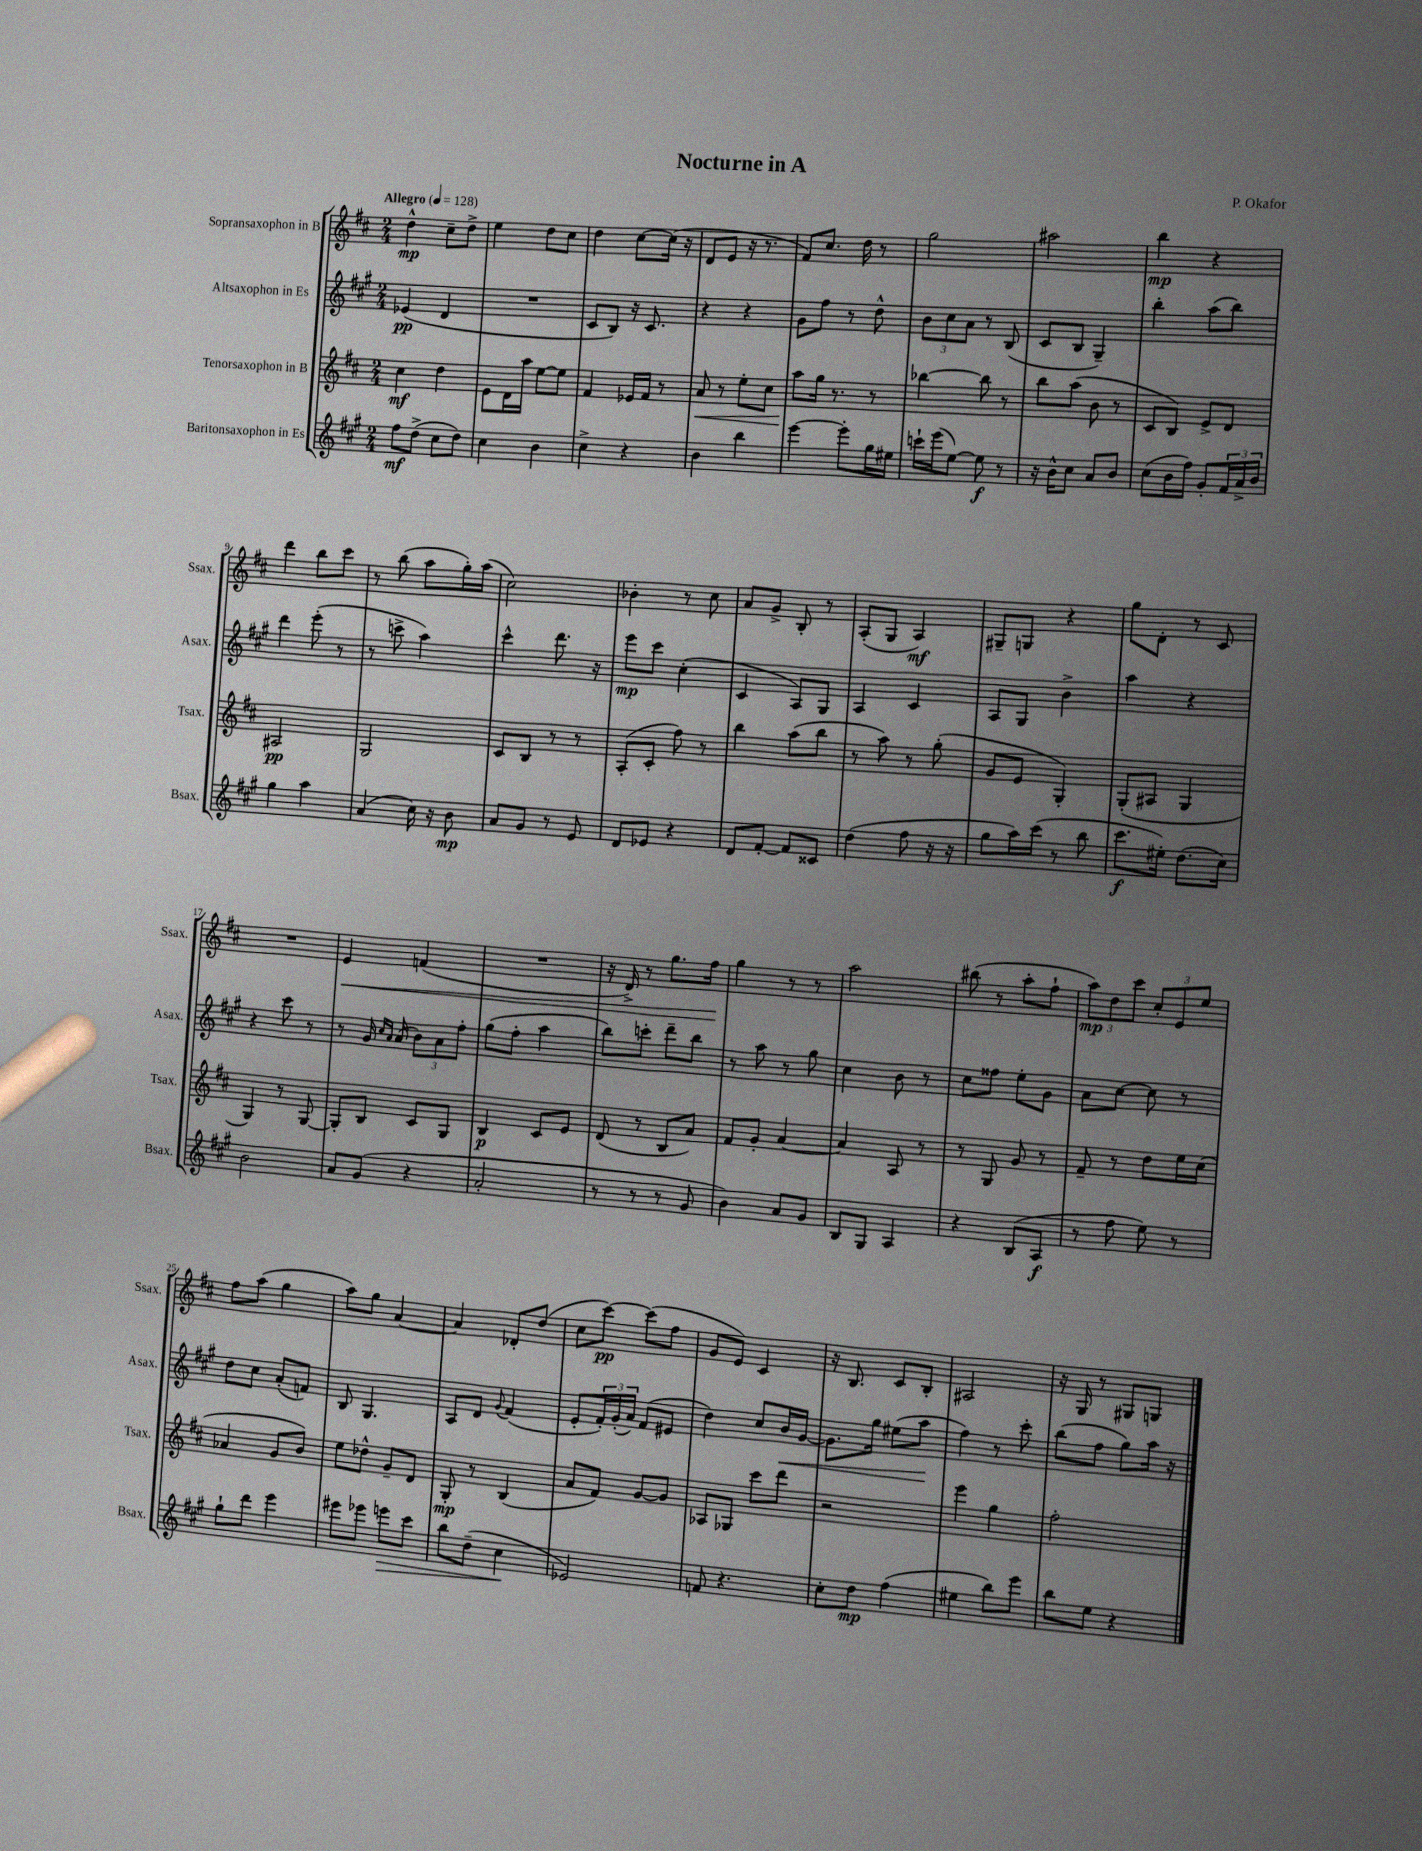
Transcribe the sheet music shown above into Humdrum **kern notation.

**kern	**dynam	**kern	**dynam	**kern	**dynam	**kern	**dynam
*part4	*part4	*part3	*part3	*part2	*part2	*part1	*part1
*staff4	*staff4	*staff3	*staff3	*staff2	*staff2	*staff1	*staff1
*I"Baritonsaxophon in Es	*	*I"Tenorsaxophon in B	*	*I"Altsaxophon in Es	*	*I"Sopransaxophon in B	*
*I'Bsax.	*	*I'Tsax.	*	*I'Asax.	*	*I'Ssax.	*
*clefG2	*	*clefG2	*	*clefG2	*	*clefG2	*
*k[f#c#g#]	*	*k[f#c#]	*	*k[f#c#g#]	*	*k[f#c#]	*
*M2/4	*	*M2/4	*	*M2/4	*	*M2/4	*
*MM128	*	*MM128	*	*MM128	*	*MM128	*
=1	=1	=1	=1	=1	=1	=1	=1
!	!	!	!	!	!	!LO:TX:a:B:t=Allegro	!
8ff#\L	mf	4cc#\	mf	(4e-X/	pp	4dd^^\	mp
(8dd^\J	.	.	.	.	.	.	.
8cc#\L	.	4dd\	.	4d/	.	8cc#~\L	.
8dd\J)	.	.	.	.	.	8dd^\J	.
=2	=2	=2	=2	=2	=2	=2	=2
4cc#\	.	8e\L	.	2r	.	4ee\	.
.	.	16d\L	.	.	.	.	.
.	.	16aa\JJ	.	.	.	.	.
4b\	.	[8ee\L	.	.	.	8dd\L	.
.	.	8ee\J]	.	.	.	8cc#\J	.
=3	=3	=3	=3	=3	=3	=3	=3
4cc#^\	.	4f#/	.	8c#/L	.	4dd\	.
.	.	.	.	8B/J)	.	.	.
4r	.	16e-X/LL	.	16r	.	[8cc#\L	.
.	.	16f#/JJ	.	8.c#/	.	.	.
.	.	8r	.	.	.	(16cc#\Jk]	.
.	.	.	.	.	.	16r	.
=4	=4	=4	=4	=4	=4	=4	=4
!	!	!	!LO:HP:b	!	!	!	!
4b\	.	8a/	<	4r	.	8d/L	.
.	.	8r	.	.	.	8e/J	.
4bb\	.	8ee'\L	.	4r	.	16r	.
.	.	.	.	.	.	8.r	.
.	.	8cc#\J	.	.	.	.	.
=5	=5	=5	=5	=5	=5	=5	=5
[4eee\	.	8aa\L	.	8g#\L	.	8f#/L)	.
.	.	16gg\Jk	[	8ff#\J	.	8.cc#/J	.
.	.	8.r	.	.	.	.	.
8eee'\L]	.	.	.	8r	.	.	.
.	.	.	.	.	.	16dd\	.
16gg#\L	.	8r	.	8dd^^\	.	8r	.
16ee#X\JJ	.	.	.	.	.	.	.
=6	=6	=6	=6	=6	=6	=6	=6
16cccn`\LL	.	[4bb-X\	.	12b\L	.	2gg\	.
(16eee\J	.	.	.	.	.	.	.
.	.	.	.	12cc#\	.	.	.
[8ee\J)	.	.	.	.	.	.	.
.	.	.	.	12a\J	.	.	.
8ee\]	f	8bb-\]	.	8r	.	.	.
8r	.	8r	.	(8B/	.	.	.
=7	=7	=7	=7	=7	=7	=7	=7
16r	.	8bb\L	.	8c#/L	.	2aa#X\	.
16b^^\KL	.	.	.	.	.	.	.
8cc#\J	.	(8aa\J	.	8B/J	.	.	.
8a/L	.	8b\	.	4G#~/)	.	.	.
8b/J	.	8r	.	.	.	.	.
=8	=8	=8	=8	=8	=8	=8	=8
(8cc#\L	.	8c#/L	.	4bb'\	.	4bb\	mp
16b\L	.	8B/J)	.	.	.	.	.
16ff#\JJ)	.	.	.	.	.	.	.
8g#'/L	.	8e^/L	.	(8aa\L	.	4r	.
24f#/L	.	8d/J	.	8bb\J)	.	.	.
24a^/	.	.	.	.	.	.	.
24b/JJ	.	.	.	.	.	.	.
!!LO:LB:g=z
=9	=9	=9	=9	=9	=9	=9	=9
4gg#\	.	2A#X/	pp	4ddd\	.	4ddd\	.
4aa\	.	.	.	(8eee'\	.	8bb\L	.
.	.	.	.	8r	.	8ccc#\J	.
=10	=10	=10	=10	=10	=10	=10	=10
(4a/	.	2G/	.	8r	.	8r	.
.	.	.	.	8cccn^\	.	(8bb\	.
16cc#\)	.	.	.	4aa\)	.	8aa\L	.
16r	.	.	.	.	.	.	.
8b\	mp	.	.	.	.	16gg'\L)	.
.	.	.	.	.	.	(16aa\JJ	.
=11	=11	=11	=11	=11	=11	=11	=11
8a/L	.	8c#/L	.	4ccc#^^\	.	2cc#\)	.
8g#/J	.	8B/J	.	.	.	.	.
8r	.	8r	.	8.ddd\	.	.	.
8e/	.	8r	.	.	.	.	.
.	.	.	.	16r	.	.	.
=12	=12	=12	=12	=12	=12	=12	=12
8d/L	.	(8A'/L	.	8eee\L	mp	4b-X'\	.
8e-X/J	.	8c#'/J	.	8ccc#\J	.	.	.
4r	.	8ff#\)	.	(4cc#'\	.	8r	.
.	.	8r	.	.	.	8cc#\	.
=13	=13	=13	=13	=13	=13	=13	=13
8d/L	.	4bb\	.	4c#/	.	8a/L	.
[8f#'/J	.	.	.	.	.	8g^/J	.
8f#/L]	.	(8aa\L	.	8A/L)	.	8B'/	.
8c##X/J	.	8bb\J	.	8G#/J	.	8r	.
=14	=14	=14	=14	=14	=14	=14	=14
(4dd\	.	8r	.	4A/	.	(8A'/L	.
.	.	8aa\)	.	.	.	8G/J	.
8ff#\	.	8r	.	4c#/	.	4A/)	mf
16r	.	(8gg'\	.	.	.	.	.
16r	.	.	.	.	.	.	.
=15	=15	=15	=15	=15	=15	=15	=15
8gg#\L	.	8g/L	.	8A/L	.	8G#X~/L	.
16aa\L)	.	8e/J	.	8G#/J	.	8Gn/J	.
(16ccc#\JJ	.	.	.	.	.	.	.
8r	.	4G'/)	.	4b^\	.	4r	.
8bb\	.	.	.	.	.	.	.
=16	=16	=16	=16	=16	=16	=16	=16
8.ccc#\L	f	(8G'/L	.	4aa\	.	8gg\L	.
.	.	8A#X/J	.	.	.	8d'\J	.
16ee#X'\Jk)	.	.	.	.	.	.	.
(8.dd\L	.	4G/	.	4r	.	8r	.
.	.	.	.	.	.	8c#/	.
16cc#\Jk)	.	.	.	.	.	.	.
!!LO:LB:g=z
=17	=17	=17	=17	=17	=17	=17	=17
2b\	.	4G/)	.	4r	.	2r	.
.	.	8r	.	8ccc#\	.	.	.
.	.	[8G/	.	8r	.	.	.
=18	=18	=18	=18	=18	=18	=18	=18
!	!	!	!	!	!	!	!LO:HP:b
8a/L	.	8G'/L]	.	8r	.	4e/	<
(8g#/J	.	8B/J	.	16g#/	.	.	.
.	.	.	.	16qqcc#/LL	.	.	.
.	.	.	.	16qqa/JJ	.	.	.
.	.	.	.	(16a/	.	.	.
4r	.	8c#/L	.	12b\L)	.	(4fn/	.
.	.	.	.	12a\	.	.	.
.	.	8G/J	.	.	.	.	.
.	.	.	.	12ff#'\J	.	.	.
=19	=19	=19	=19	=19	=19	=19	=19
2a'/	.	4B/	p	(8gg#\L	.	2r	.
.	.	.	.	8ff#'\J	.	.	.
.	.	8c#/L	.	4aa\	.	.	.
.	.	8e/J	.	.	.	.	.
=20	=20	=20	=20	=20	=20	=20	=20
8r	.	(8d/	.	8bb\L)	.	16r	.
.	.	.	.	.	.	16d^/)	.
8r	.	8r	.	8cccn'\J	.	8r	.
8r	.	8B/L	.	8ddd~\L	.	8.gg\L	.
8g#/	.	8a/J)	.	8bb\J	.	.	.
.	.	.	.	.	.	16ff#\Jk	.
.	.	.	.	.	.	.	[
=21	=21	=21	=21	=21	=21	=21	=21
4b\)	.	8f#/L	.	8r	.	4gg\	.
.	.	8g'/J	.	8aa\	.	.	.
8a/L	.	[4a/	.	8r	.	8r	.
8g#/J	.	.	.	8gg#\	.	8r	.
=22	=22	=22	=22	=22	=22	=22	=22
8B/L	.	4a/]	.	4cc#\	.	2aa\	.
8G#/J	.	.	.	.	.	.	.
4A/	.	8A/	.	8b\	.	.	.
.	.	8r	.	8r	.	.	.
=23	=23	=23	=23	=23	=23	=23	=23
4r	.	8r	.	8cc#\L	.	(8bb#X\	.
.	.	8G/	.	8ff##X\J	.	8r	.
(8B/L	.	8g/	.	8ee'\L	.	8aa'\L	.
8A/J	f	8r	.	8g#\J	.	8ff#`\J	.
=24	=24	=24	=24	=24	=24	=24	=24
8r	.	8f#~/	.	8a\L	.	12aa\L)	mp
.	.	.	.	.	.	12dd\	.
8ff#\	.	8r	.	[8cc#\J	.	.	.
.	.	.	.	.	.	12ccc#\J	.
8ee\)	.	8dd\L	.	8cc#\]	.	12cc#'/L	.
.	.	.	.	.	.	12e/	.
8r	.	16ee\L	.	8r	.	.	.
.	.	.	.	.	.	12ee/J	.
.	.	(16cc#\JJ	.	.	.	.	.
!!LO:LB:g=z
=25	=25	=25	=25	=25	=25	=25	=25
8gg#`\L	.	4a-X/	.	8dd\L	.	8ff#\L	.
8ddd\J	.	.	.	8cc#\J	.	(8aa\J	.
4eee\	.	8g/L	.	(8a'/L	.	4gg\	.
.	.	8b/J)	.	8fn/J)	.	.	.
=26	=26	=26	=26	=26	=26	=26	=26
8eee#X\L	.	8ee\L	.	8B/	.	8aa\L)	.
8eee-X\J	.	8dd-X^^\J	.	4.G#/	.	8gg\J	.
!	!LO:HP:b	!	!	!	!	!	!
8eeen\L	>	8g~/L	.	.	.	[4a/	.
8ccc#\J	.	8d/J	.	.	.	.	.
=27	=27	=27	=27	=27	=27	=27	=27
8bb\L	.	8G'/	mp	8A/L	.	4a/]	.
(8dd~\J	.	8r	.	8d/J	.	.	.
.	.	.	.	8qqg#/	.	.	.
4cc#\	.	(4B/	.	(4f#/	.	8d-X'/L	.
.	.	.	.	.	.	(8dd/J	.
.	]	.	.	.	.	.	.
=28	=28	=28	=28	=28	=28	=28	=28
2e-X/)	.	8a/L	.	8e'/L	.	8cc#\L	.
.	.	8f#/J)	.	24f#'/L)	.	[8ccc#\J)	pp
.	.	.	.	(24g#'/	.	.	.
.	.	.	.	24a/JJ)	.	.	.
.	.	[8g/L	.	(8f#/L	.	(8ccc#\L]	.
.	.	8g/J]	.	8e#X/J	.	8ff#\J	.
=29	=29	=29	=29	=29	=29	=29	=29
8fn/	.	8A-X/L	.	4dd\)	.	8g/L	.
4.r	.	8G-X/J	.	.	.	8e/J)	.
.	.	8ccc#\L	.	8cc#/L	.	4c#/	.
!	!	!	!	!	!LO:HP:b	!	!
.	.	8ddd\J	.	16b/L	<	.	.
.	.	.	.	[16g#/JJ	.	.	.
=30	=30	=30	=30	=30	=30	=30	=30
8cc#'\L	.	2r	.	8.g#\L]	.	16r	.
.	.	.	.	.	.	8.B/	.
8dd\J	mp	.	.	.	.	.	.
.	.	.	.	16gg#\Jk	.	.	.
(4ff#\	.	.	.	(8ee#X\L	.	8c#/L	.
.	.	.	.	8aa\J	.	8B'/J	.
.	.	.	.	.	[	.	.
=31	=31	=31	=31	=31	=31	=31	=31
4ee#X\	.	4eee\	.	4ff#\)	.	2A#X/	.
8bb\L)	.	4gg\	.	8r	.	.	.
8eee\J	.	.	.	8ccc#'\	.	.	.
=32	=32	=32	=32	=32	=32	=32	=32
8bb\L	.	2ff#'\	.	(8bb\L	.	16r	.
.	.	.	.	.	.	16G/	.
8ee\J	.	.	.	8ff#\J	.	8r	.
4r	.	.	.	8gg#\L)	.	8G#X/L	.
.	.	.	.	16aa\Jk	.	8Gn/J	.
.	.	.	.	16r	.	.	.
==	==	==	==	==	==	==	==
*-	*-	*-	*-	*-	*-	*-	*-
